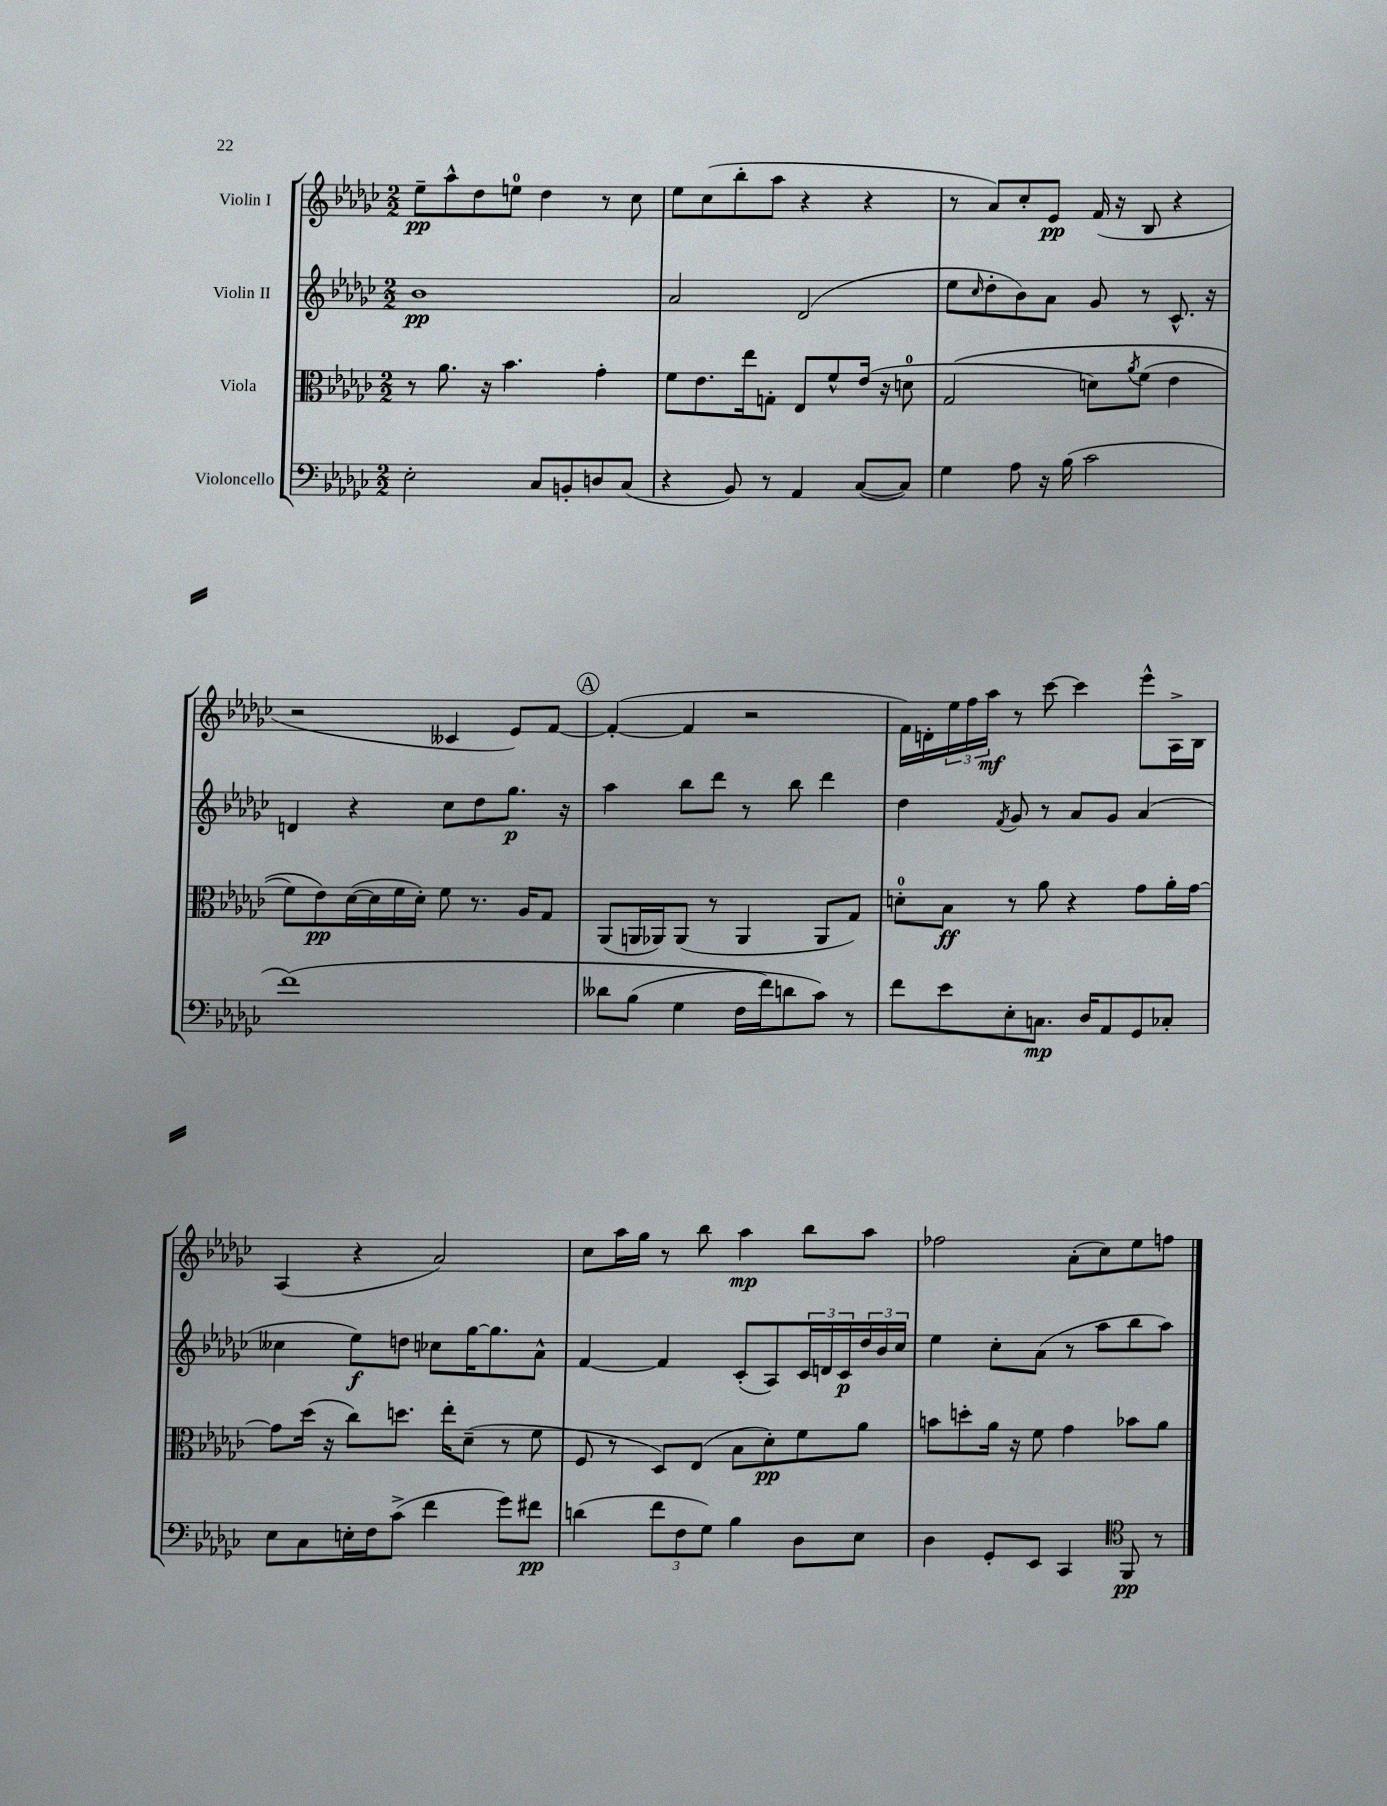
<<
\new StaffGroup <<
\new Staff = "s0" \with { instrumentName = "Violin I" } {
    \clef treble \key ges \major \numericTimeSignature \time 2/2
    ees''8--\pp aes''8-^ des''8 e''8-0 des''4 r8 ces''8 |
    ees''8 ces''8( bes''8-. aes''8 r4 r4 |
    r8 aes'8) ces''8-. ees'8\pp f'16( r16 bes8 r4 |
    r2 ceses'4 ees'8) f'8~ |
    \mark \markup { \circle "A" } f'4~-.( f'4 r2 |
    f'16) d'16-. \tuplet 3/2 { ees''16 f''16 aes''16\mf } r8 ces'''8~ ces'''4 ees'''8-^ aes16-> bes16 |
    aes4( r4 aes'2) |
    ces''8 aes''16 ges''16 r8 bes''8 aes''4\mp bes''8 aes''8 |
    fes''2 aes'8-.( ces''8) ees''8 f''8 \bar "|." |
}
\new Staff = "s1" \with { instrumentName = "Violin II" } {
    \clef treble \key ges \major \numericTimeSignature \time 2/2
    bes'1\pp |
    aes'2 des'2( |
    ees''8 \grace { ces''16 } des''8-. bes'8) aes'8 ges'8 r8 ces'8.-^ r16 |
    d'4 r4 ces''8 des''8 ges''8.\p r16 |
    \mark \markup { \circle "A" } aes''4 bes''8 des'''8 r8 bes''8 des'''4 |
    des''4 \acciaccatura { f'8 } ges'8 r8 aes'8 ges'8 aes'4( |
    ceses''4 ees''8\f) d''8 ces''8 ges''16~ ges''8. aes'8-^ |
    f'4~ f'4 ces'8-.( aes8) \tuplet 3/2 { ces'16 d'16 ces'16\p } \tuplet 3/2 { des''16 bes'16 ces''16 } |
    ees''4 ces''8-. aes'8( r8 aes''8 bes''8 aes''8) \bar "|." |
}
\new Staff = "s2" \with { instrumentName = "Viola" } {
    \clef alto \key ges \major \numericTimeSignature \time 2/2
    r8 aes'8. r16 bes'4. ges'4-. |
    f'8 ees'8. ees''16 g8-. ees8 f'8-^ ees'16( r16 d'8-0 |
    ges2\( d'8) \acciaccatura { aes'8 } f'8( ees'4 |
    f'8) ees'8\pp\) des'16~( des'16 f'16 des'16-.) f'8 r8. aes16 ges8 |
    \mark \markup { \circle "A" } aes,8( a,16 aes,16) aes,8( r8 aes,4 aes,8 ges8) |
    d'8-0-. bes8\ff r8 aes'8 r4 ges'8 aes'16-. ges'16~ |
    ges'8 des''16( r16 ces''8) d''8. ees''16-. des'8--( r8 f'8 |
    f8 r8 des8) ees8( bes8 des'8-.\pp) f'8 aes'8 |
    b'8 d''8-. aes'16 r16 f'8 ges'4 bes'8 aes'8 \bar "|." |
}
\new Staff = "s3" \with { instrumentName = "Violoncello" } {
    \clef bass \key ges \major \numericTimeSignature \time 2/2
    ees2-. ces8 b,8-. d8 ces8( |
    r4 bes,8) r8 aes,4 ces8~( ces8) |
    ges4 aes8 r16 bes16( ces'2 |
    f'1)\( |
    \mark \markup { \circle "A" } deses'8 bes8( ges4 f16 f'16) d'8 ces'8\) r8 |
    f'8 ees'8 ees8-. c8.\mp des16 aes,8 ges,8 ces8-. |
    ees8 ces8 e16-. f16 ces'8->( f'4 ges'8) fis'8\pp |
    d'4( \tuplet 3/2 { f'8 f8 ges8) } bes4 des8 ees8 |
    des4 ges,8-. ees,8 ces,4 \clef tenor f,8\pp r8 \bar "|." |
}
>>
>>
\layout { \context { \Score \remove "Bar_number_engraver" } }
